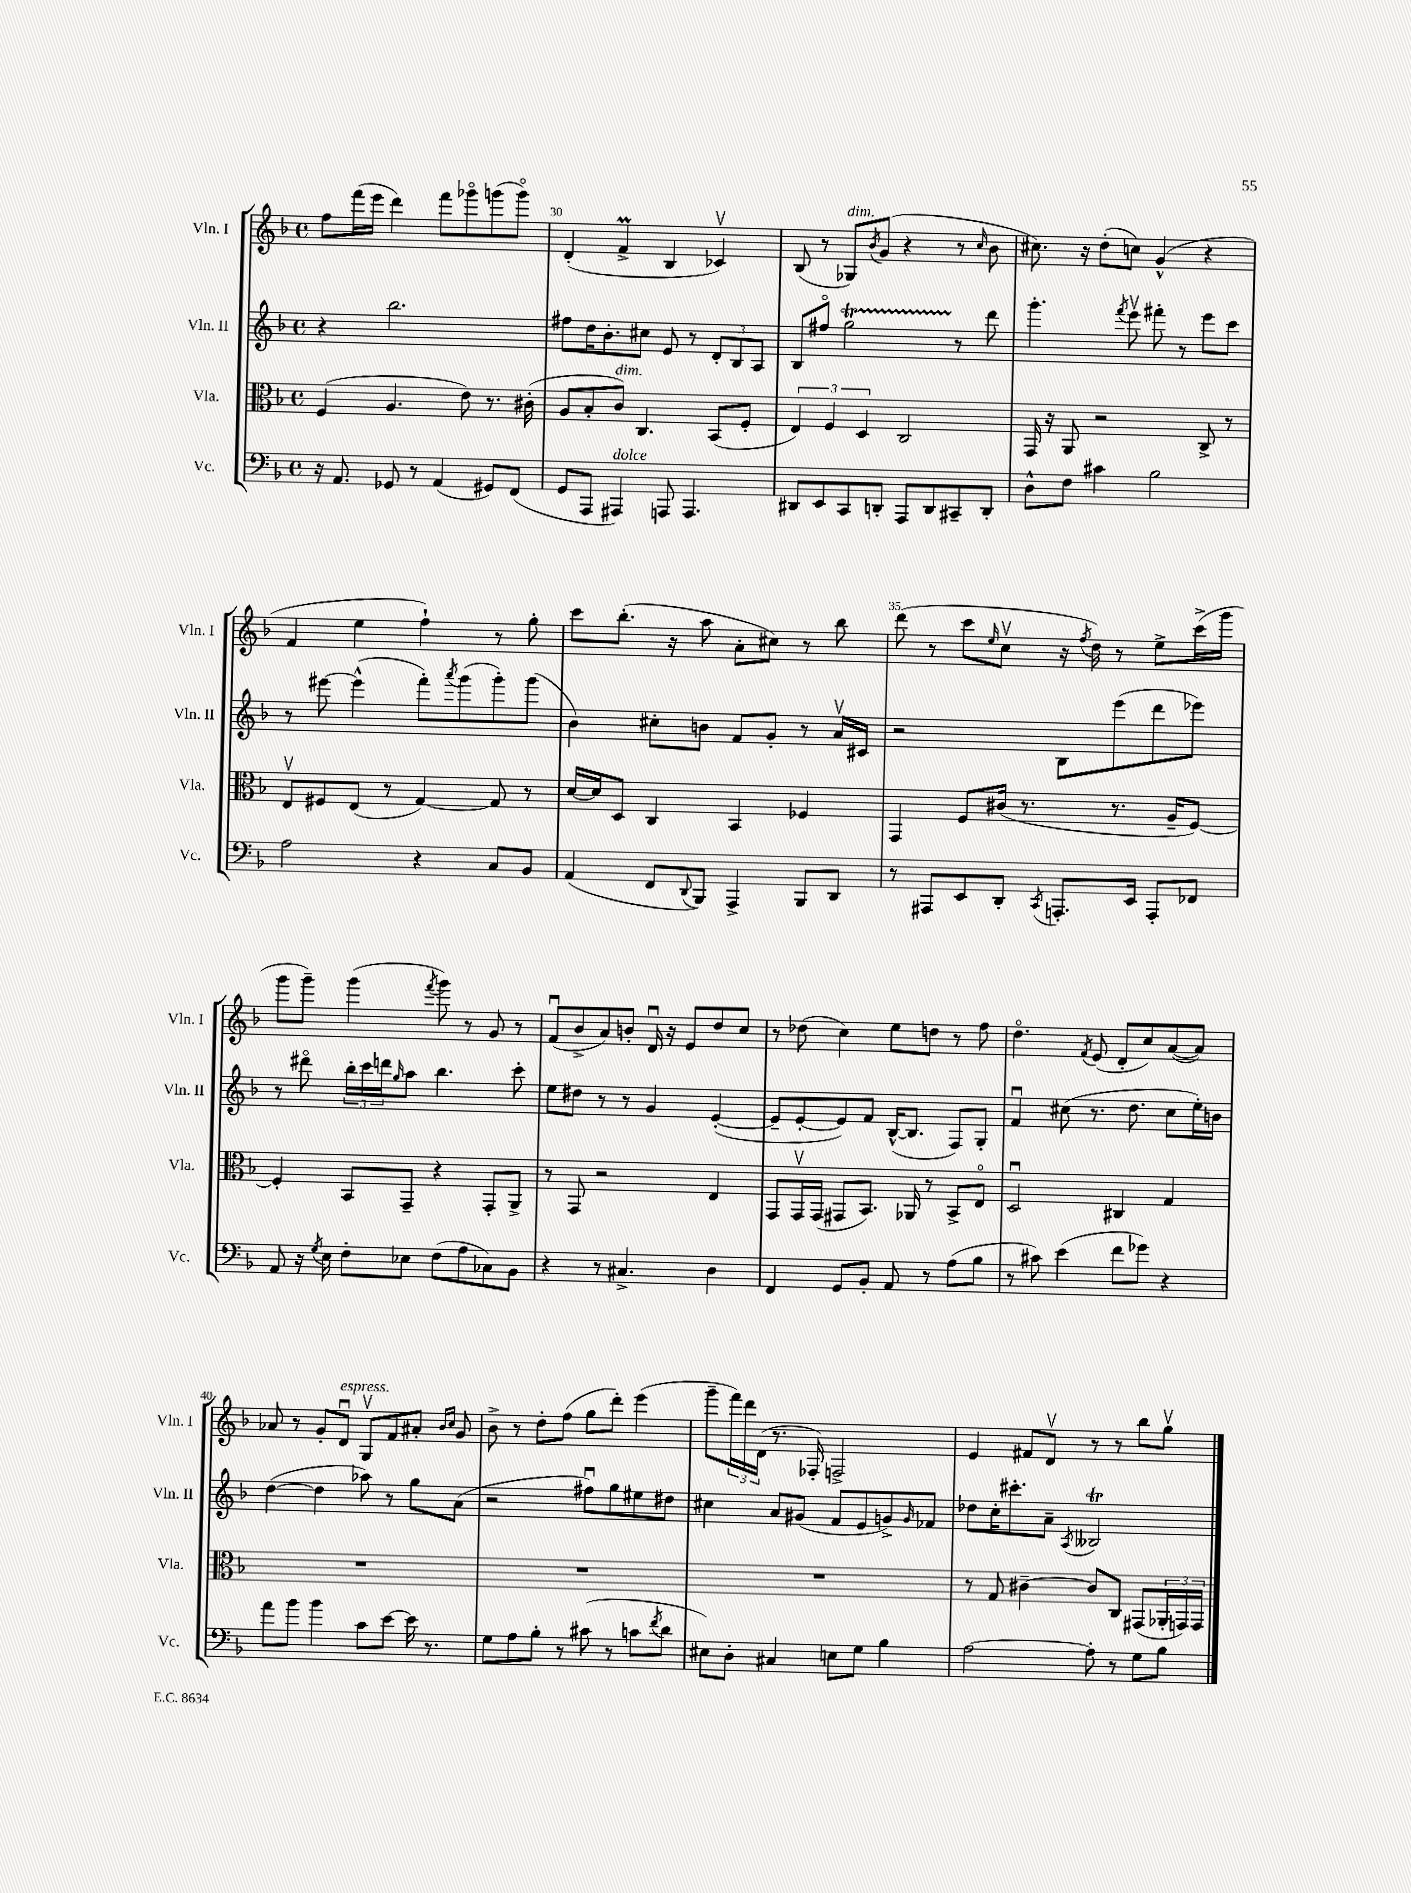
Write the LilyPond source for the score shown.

<<
\new StaffGroup <<
\new Staff = "s0" \with { instrumentName = "Vln. I" shortInstrumentName = "Vln. I" } {
    \clef treble \key f \major \defaultTimeSignature \time 4/4
    f''8 f'''16( e'''16 d'''4) f'''8 ges'''8\flageolet g'''8( g'''8\flageolet) |
    d'4-.( f'4->\prall bes4 ces'4\upbow) |
    bes8( r8 ges8^\markup { \italic "dim." }) \acciaccatura { bes'8 } g'8( r4 r8 \grace { c''16 } bes'8 |
    cis''8.) r16 d''8-.( c''8) g'4-^( r4 |
    f'4 e''4 f''4-!) r8 g''8-. |
    c'''8 bes''8.-.( r16 a''8 a'8-. cis''8) r8 bes''8 |
    d'''8( r8 c'''8 \grace { e''16 } c''8\upbow r16 \acciaccatura { f''8 } d''16) r8 e''8-> c'''16->( g'''16 |
    g'''8 g'''8--) g'''4( \acciaccatura { f'''8 } g'''8) r8 g'8 r8 |
    f'8\downbow( bes'8-> a'8) b'8-. d'16\downbow r16 e'8 d''8 c''8 |
    r8 des''8( c''4) e''8 d''8 r8 f''8 |
    d''4.\flageolet \acciaccatura { f'8 } e'8( d'8-. c''8) a'8~( a'8) |
    aes'8 r8 g'8-. d'8\downbow^\markup { \italic "espress." } g8\upbow f'8 ais'8-. \grace { bes'16 c''16 } g'8 |
    bes'8-> r8 d''8-. f''8( g''8 d'''8-.) e'''4( |
    g'''8-- \tuplet 3/2 { f'''16) d'''16 d'16( } r8. fes16-.) f2-> |
    e'4 fis'8 d'8\upbow r8 r8 bes''8 g''8\upbow \bar "|." |
}
\new Staff = "s1" \with { instrumentName = "Vln. II" shortInstrumentName = "Vln. II" } {
    \clef treble \key f \major \defaultTimeSignature \time 4/4
    r4 bes''2. |
    fis''8 d''16 bes'8.-. cis''8 e'8 r8 \tuplet 3/2 { d'8-. bes8 a8 } |
    bes8 fis''8\flageolet g''2\startTrillSpan r8\stopTrillSpan d'''8 |
    g'''4.-. \acciaccatura { f'''8 } e'''8\upbow fis'''8-. r8 e'''8 c'''8 |
    r8 eis'''8~ eis'''4-^( f'''8-.) \acciaccatura { a'''8 } g'''8( g'''8-.) g'''8( |
    bes'4) cis''8-. b'8 f'8 g'8-. r8 a'16\upbow cis'16 |
    r2 bes8 e'''8( d'''8 ees'''8) |
    r8 dis'''8\flageolet \tuplet 3/2 { bes''16-. c'''16 d'''16 } \grace { g''16 } a''8 bes''4. c'''8-. |
    e''8 dis''8 r8 r8 g'4 e'4~-.( |
    e'8-- e'8~-. e'8) f'8 bes16~-^( bes8. f8) g8-. |
    f'4\downbow cis''8( r8. d''8. cis''8 e''16-.) b'16 |
    d''4~( d''4 aes''8) r8 g''8 a'8( |
    r2 fis''8\downbow) g''8 eis''8 dis''8 |
    cis''4 a'8 gis'8( f'8 e'8 g'8->) \grace { g'16 } fes'8 |
    des''8 c''16-. cis'''8.-. a'8-- \acciaccatura { a8 } beses2\trill \bar "|." |
}
\new Staff = "s2" \with { instrumentName = "Vla." shortInstrumentName = "Vla." } {
    \clef alto \key f \major \defaultTimeSignature \time 4/4
    f4( a4. e'8) r8. cis'16-.( |
    a8 bes8-. c'8^\markup { \italic "dim." }) c4. bes,8( f8-. |
    \tuplet 3/2 { e4) f4 d4 } c2 |
    g,16 r16 a,8 r2 c8-> r8 |
    e8\upbow fis8 e8( r8 g4~) g8 r8 |
    d'16~ d'16 d8 c4 bes,4 fes4 |
    g,4 f8 cis'16( r8. r8. a16-- f8~) |
    f4-. bes,8 g,8-- r4 g,8-. a,8-> |
    r8 g,8 r2 e4 |
    g,8 g,16\upbow g,16( gis,8 bes,8.) aes,16 r8 bes,8-> e8\flageolet |
    d2\downbow cis4 g4 |
    R1 |
    R1 |
    R1 |
    r8 g8 cis'4~-- cis'8 c8 gis,8( \tuplet 3/2 { aes,16-. g,16) g,16 } \bar "|." |
}
\new Staff = "s3" \with { instrumentName = "Vc." shortInstrumentName = "Vc." } {
    \clef bass \key f \major \defaultTimeSignature \time 4/4
    r16 a,8. ges,8 r8 a,4( gis,8) f,8( |
    g,8 a,,8 ais,,4^\markup { \italic "dolce" }) a,,8 a,,4. |
    dis,8 e,8 c,8 d,8-. a,,8 d,8 cis,8-- d,8-. |
    d8-^ f8 cis'4 bes2 |
    a2 r4 c8 bes,8 |
    a,4( f,8 \appoggiatura { d,8 } bes,,8) a,,4-> bes,,8 d,8 |
    r8 ais,,8 e,8 d,8-. \acciaccatura { c,8 } a,,8.-. e,16 a,,8-. fes,8 |
    a,8 r16 \acciaccatura { g8 } e16 f8-. ees8 f8( a8 ces8) bes,8 |
    r4 r8 cis4.-> d4 |
    f,4 g,8 bes,8-. a,8 r8 a8( bes8 |
    r8 cis'8) e'4( f'8 ges'8) r4 |
    a'8 bes'8 bes'4 c'8 e'8~ e'16 r8. |
    g8 a8 bes8-. r8 cis'8( r8 c'8 \acciaccatura { f'8 } d'8 |
    eis8) d8-. cis4 e8 g8 bes4 |
    a2~ a8-. r8 g8 bes8 \bar "|." |
}
>>
>>
\layout { \context { \Score currentBarNumber = #29 \override BarNumber.break-visibility = ##(#f #t #t) barNumberVisibility = #(every-nth-bar-number-visible 5) } }
